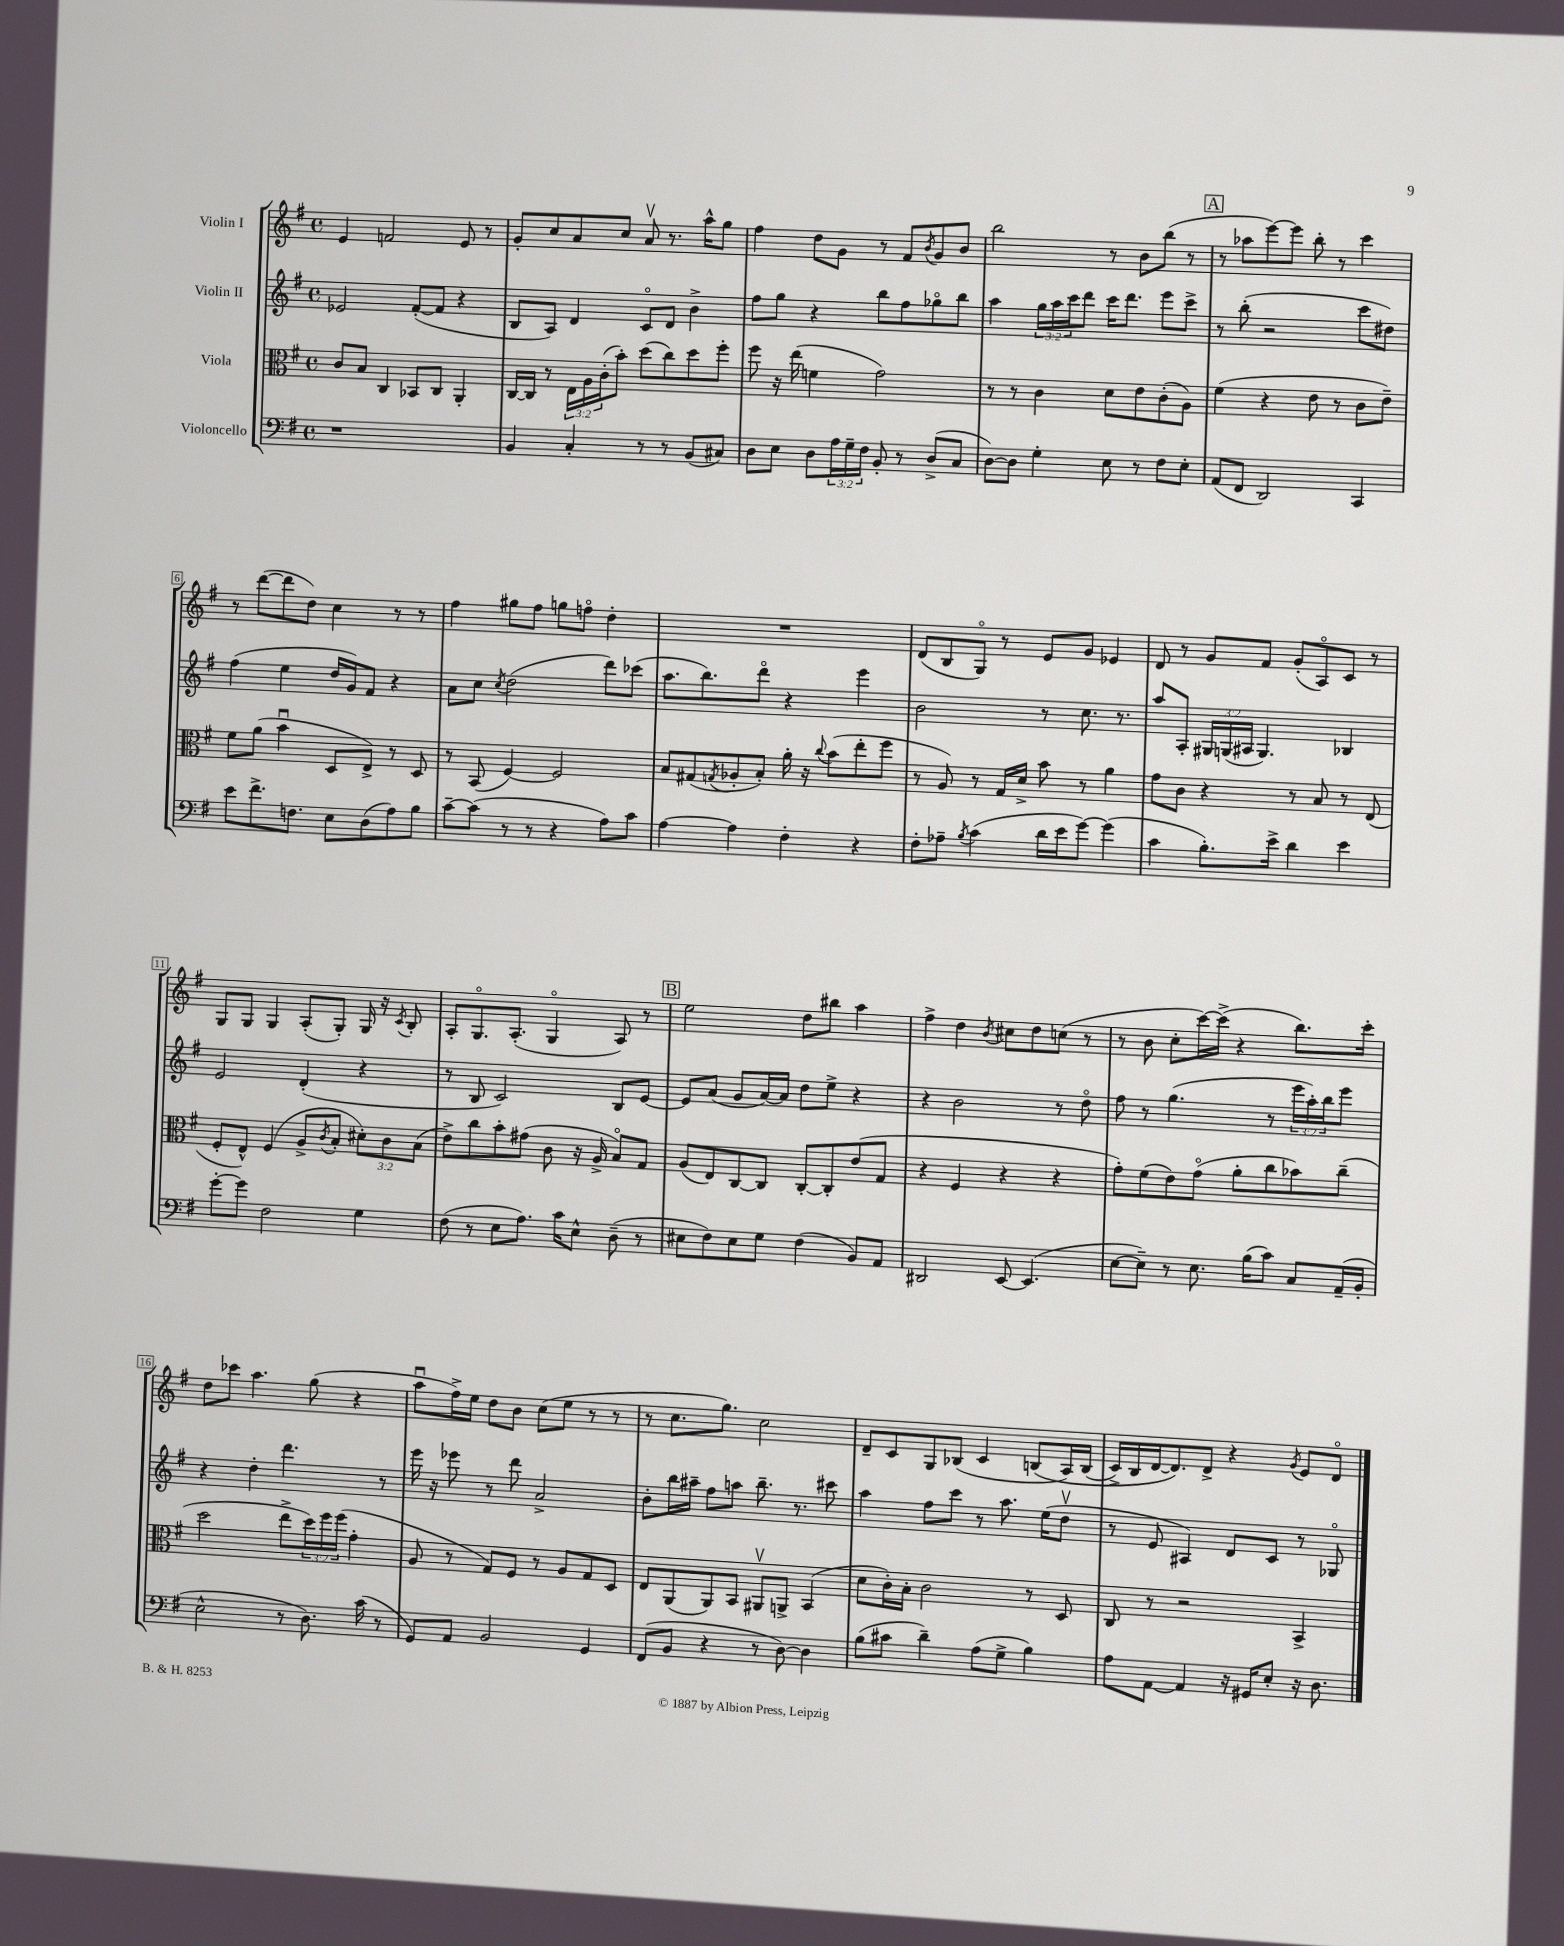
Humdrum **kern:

**kern	**kern	**kern	**kern
*part4	*part3	*part2	*part1
*staff4	*staff3	*staff2	*staff1
*I"Violoncello	*I"Viola	*I"Violin II	*I"Violin I
*clefF4	*clefC3	*clefG2	*clefG2
*k[f#]	*k[f#]	*k[f#]	*k[f#]
*M4/4	*M4/4	*M4/4	*M4/4
*met(c)	*met(c)	*met(c)	*met(c)
=1	=1	=1	=1
1r	8c/L	2e-X/	4e/
.	8B/J	.	.
.	4C/	.	2fn/
.	8BB-X/L	([8f#'/L	.
.	8C/J	8f#/J]	.
.	4AA'/	4r	8e/
.	.	.	8r
=2	=2	=2	=2
4BB/	[16C/LL	8B/L	8g'/L
.	16C/JJ]	.	.
.	8r	8A/J)	8cc/
4C'/	24E\LL	4d/	8a/
.	24A\	.	.
.	(24c'\J	.	.
.	8b'\J)	.	8cc/J
8r	(8dd\L	8c/L	8av/
8r	8cc\)	8d/J	8.r
(8BB/L	8dd\	4b^\	.
.	.	.	16aa^^\KL
8C#X/J)	8ff#'\J	.	8gg\J
=3	=3	=3	=3
8D\L	8ff#\	8ff#\L	4ff#\
8E\J	16r	8gg\J	.
.	(16ee\	.	.
8D\L	4fn\	4r	8dd\L
24A\L	.	.	8g\J
24G~\	.	.	.
24F#\JJ	.	.	.
8BB'/	2g\)	8bb\L	8r
8r	.	8ff#\	8f#/L
.	.	.	8qb/
(8D^/L	.	8gg-X\	8g/
8C/J	.	8bb\J	8b/J
=4	=4	=4	=4
[8D\L)	8r	4aa\	2bb\
8D\J]	8r	.	.
4G'\	4c\	24gg\LL	.
.	.	24aa\	.
.	.	24ccc\J	.
.	.	8ddd\J	.
8E\	8d\L	16ccc\KL	8r
.	.	8.ddd\J	.
8r	8e\	.	8b\L
8F#\L	(8c'\	8eee\L	(8bb\J
8E'\J	8A\J)	8ccc^\J	8r
!!LO:REH:place=s1:t=A
=5	=5	=5	=5
(8AA/L	(4f#\	8r	8r
8FF#/J	.	(8bb'\	8aa-X\L
2DD/)	4r	2r	[8eee\)
.	.	.	8eee\J]
.	8e\	.	8bb'\
.	8r	.	8r
4CC/	8c\L	8ccc\L	4ccc\
.	8e~\J)	8dd#X\J)	.
!!LO:LB:g=z
=6	=6	=6	=6
8e\L	8f#\L	(4ff#\	8r
8.f#^\	(8a\J	.	([8ddd\L
.	4bu\	4ee\	8ddd\]
8.Fn\J	.	.	.
.	.	.	8dd\J)
8E\L	8D/L	16dd/LL	4cc\
.	.	16g/J)	.
(8D\	8E^/J)	8f#/J	.
8A\)	8r	4r	8r
8B\J	8D/	.	8r
=7	=7	=7	=7
[8c~\L	8r	8a\L	4ff#\
(8c\J]	(8BB/	8cc\J	.
.	.	8qcc/	.
8r	[4F#/)	(2dd\	8gg#X\L
8r	.	.	8ff#\J
4r	2F#/]	.	8ggn\L
.	.	.	8ffn\J
8A\L)	.	8ddd\L)	4dd'\
8c\J	.	(8ccc-X\J	.
=8	=8	=8	=8
[4A\	8B/L	8.aa\L	1r
.	(8G#X/	.	.
.	.	8.bb\)	.
.	8qGn/	.	.
4A\]	8A-X'/	.	.
.	8B'/J)	8ddd\J	.
4F#'\	16a'\	4r	.
.	16r	.	.
.	8qqcc/	.	.
.	(8b\L	.	.
4r	8ee'\	4eee\	.
.	8ff#\J	.	.
=9	=9	=9	=9
8F#'\L	8r	2b\	(8d/L
8A-X~\J	8A/)	.	8B/
8qB/	.	.	.
(4c\	8r	.	8G/J)
.	16G/LL	.	8r
.	16d^/JJ	.	.
16d\LL	8b\	8r	8e/L
16e\J	.	.	.
[8g\J)	8r	8.cc\	8g/J
(4g\]	4a\	.	4e-X/
.	.	8.r	.
=10	=10	=10	=10
4c\	8g\L	8aa/L	8d/
.	8c\J	8A'/J	8r
8.B'\L)	4r	24G#X/LL	8g/L
.	.	(24Gn/	.
.	.	24A#X/JJ	.
.	.	4.G/)	8f#/J
16e^\Jk	.	.	.
4d\	8r	.	(8g'/L
.	8B/	.	8A/)
4e\	8r	4B-X/	8c/J
.	(8E/	.	8r
!!LO:LB:g=z
=11	=11	=11	=11
[8g'\L	8F#'/L	2e/	8G/L
8g\J]	8E^^/J)	.	8G/J
2F#\	(4F#/	.	4G/
.	8A^/L	(4d'/	(8A'/L
.	8qc/	.	.
.	8B'/J	.	8G'/J)
4G\	12d#X'\L)	4r	16G/
.	.	.	16r
.	12c\	.	.
.	.	.	8qc/
.	.	.	8B'/
.	(12B\J	.	.
=12	=12	=12	=12
(8F#\	8e^\L)	8r	8A'/L
8r	8cc\	8B/	8.G/
8E\L	8b'\	2c/)	.
.	.	.	(8.A'/J
8.A\J)	(8g#X\J	.	.
.	8c\	.	4G/
16c\KL	.	.	.
8E^^\J	16r	.	.
.	16A^/	.	.
(8D~\	8B/L)	8B/L	8A/)
8r	8G/J	[8e/J	8r
!!LO:REH:place=s1:t=B
=13	=13	=13	=13
8E#X\L	(8A/L	8e/L]	2ee\
8F#\)	8E/)	(8a/J	.
8E#\	[8C/	8g/L	.
8G\J	8C/J]	[16a/L)	.
.	.	16a/JJ]	.
(4F#\	[8C'/L	8dd\L	8dd\L
.	8C'/]	8ee^\J	8bb#X\J
8BB/L)	(8e/	4r	4aa\
8AA/J	8G/J	.	.
=14	=14	=14	=14
2DD#X/	4r	4r	4ff#^\
.	4F#/	2b\	4dd\
.	.	.	8qb/
[8EE/	4r	.	8cc#X\L
(4.EE/]	.	.	8dd\
.	4r	8r	(8ccn\J
.	.	8dd\	8r
=15	=15	=15	=15
[8E\L	8g'\L)	8ff#\	8r
8E~\J])	(8f#\	8r	8b\
8r	8e\)	(4.gg\	8cc'\L
8.E\	(8g\J	.	[16ccc\L)
.	.	.	(16ccc^\JJ]
.	8a'\L	.	4r
(16B\KL	.	.	.
8c\J)	8cc\	8r	.
8C/L	8b-X\)	24eee\LL	8.bb\L)
.	.	24aa'\)	.
.	.	24bb\J	.
(16AA~/L	(8cc~\J	8eee\J	.
16BB'/JJ	.	.	16ccc'\Jk
!!LO:LB:g=z
=16	=16	=16	=16
2E^^\	2dd\	4r	8dd\L
.	.	.	8ccc-X\J
.	.	4dd'\	4.aa\
8r	8ee^\L	4.ddd\	.
8.D\)	24dd\L)	.	(8gg\
.	24ff#\	.	.
.	(24ff#\JJ	.	.
.	4g'\	.	4r
(16c\	.	.	.
8r	.	8r	.
=17	=17	=17	=17
8GG/L)	8A/	16eee\	8aau\L
.	.	16r	.
8AA/J	8r	8eee-X\	16ff#^\L)
.	.	.	16ee\JJ
2BB/	8G/L)	8r	8dd\L
.	8F#/J	8ddd\	8b\J
.	8r	2a^/	(8cc\L
.	8A/L	.	8ee\J
4GG/	8G/	.	8r
.	8D/J	.	8r
=18	=18	=18	=18
(8FF#/L	8E/L	8b'\L	8r
8BB/J	(8AA/	16bb\L	8.cc\L
.	.	16aa#X~\JJ	.
4r	8AA/)	8ff#\L	.
.	.	.	8.gg\J)
.	8BB/J	8aan\J	.
8r	8AA#Xv/L	8.bb~\	2cc\
[8D\)	8AAn^/J	.	.
.	.	8.r	.
4D\]	(4BB/	.	.
.	.	8ccc#X\	.
=19	=19	=19	=19
(8B\L	8d\L	4aa\	8d~/L
8c#X\J	16c'\L)	.	8c/
.	16B'\JJ	.	.
4d~\)	2c\	8ff#\L	8G/
.	.	8ccc\J	(8B-X/J
(8A\L	.	8r	4c/
8G^\J	.	8.aa\	.
4B\)	8r	.	(8Bn/L
.	.	(16ee\KL	.
.	8D/	8ddv\J	16A/L)
.	.	.	(16B/JJ
=20	=20	=20	=20
8A\L	8C/	8r	16c^/LL)
.	.	.	16B/
[8AA\J	8r	8e/	[16d/J
.	.	.	8.d/])
4AA/]	2r	4A#X/)	.
.	.	.	8d^/J
16r	.	8d/L	4r
16GG#X/KL	.	.	.
8E'/J	.	8c/J	.
.	.	.	8qg/
16r	4BB^/	8r	8e/L
8.D\	.	.	.
.	.	8G-X/	8d/J
==	==	==	==
*-	*-	*-	*-
